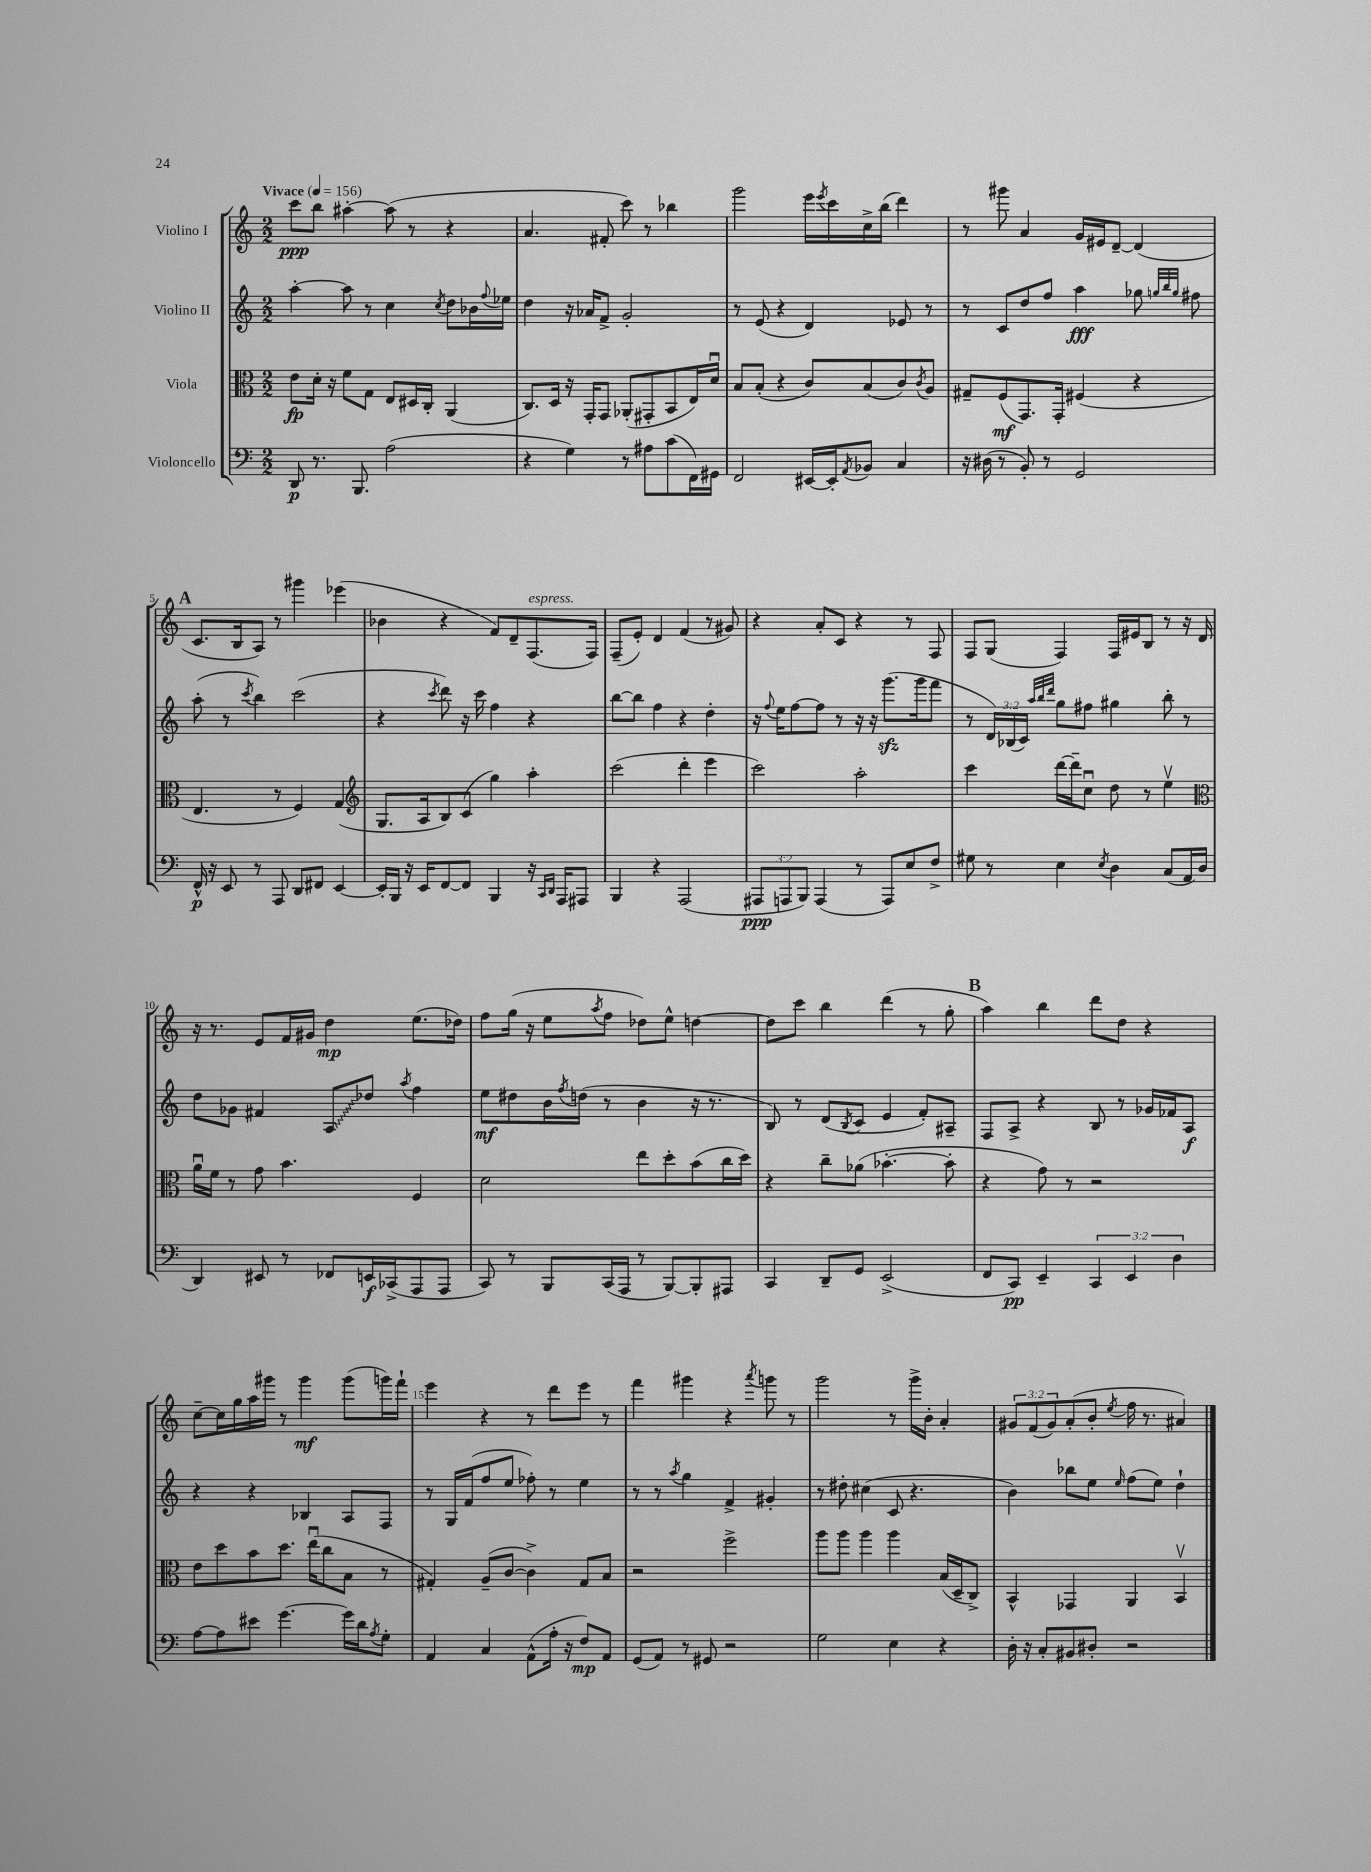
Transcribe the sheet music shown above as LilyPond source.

<<
\new StaffGroup <<
\new Staff = "s0" \with { instrumentName = "Violino I" } {
    \clef treble \key c \major \numericTimeSignature \time 2/2 \override Staff.TupletNumber.text = #tuplet-number::calc-fraction-text \tempo "Vivace" 4 = 156
    c'''8\ppp b''8 ais''4~-. ais''8( r8 r4 |
    a'4. fis'8-. c'''8) r8 bes''4 |
    g'''2 e'''16 \acciaccatura { e'''8 } c'''16 c''16-> b''16( d'''4) |
    r8 gis'''8 a'4 g'16 eis'16 d'8~-- d'4( |
    \mark \markup { \bold "A" } c'8. b16 a8) r8 gis'''4 ees'''4( |
    bes'4 r4 f'8) d'8-- f8.^\markup { \italic "espress." }( f16) |
    f8--( e'8-.) d'4 f'4( r8 gis'8) |
    r4 a'8-. c'8 r4 r8 f8 |
    f8 g8( f4) f16 eis'16 b8 r8 r16 d'16 |
    r16 r8. e'8 f'16 gis'16 d''4\mp e''8.( des''16) |
    f''8 g''16( r16 e''8 \acciaccatura { a''8 } f''8 des''8) e''8-^ d''4~ |
    d''8 c'''8 b''4 d'''4( r8 g''8-. |
    \mark \markup { \bold "B" } a''4) b''4 d'''8 d''8 r4 |
    c''8~-- c''16 g''16 a''16 gis'''16 r8 gis'''4\mf gis'''8( g'''16) f'''16-! |
    e'''4 r4 r8 d'''8 e'''8 r8 |
    f'''4 gis'''4 r4 \acciaccatura { a'''8 } g'''8 r8 |
    g'''2 r8 g'''16-> b'16-. a'4-. |
    \tuplet 3/2 { gis'8 f'8( gis'8) } a'8-.( b'8-. \acciaccatura { e''8 } f''16 r8. ais'4) \bar "|." |
}
\new Staff = "s1" \with { instrumentName = "Violino II" } {
    \clef treble \key c \major \numericTimeSignature \time 2/2 \override Staff.TupletNumber.text = #tuplet-number::calc-fraction-text
    a''4~-. a''8 r8 c''4 \acciaccatura { c''8 } d''8 bes'16 \appoggiatura { f''8 } ees''16 |
    d''4 r16 aes'16 f'8-> g'2-. |
    r8 e'8( r4 d'4) ees'8 r8 |
    r8 c'8 d''8 f''8 a''4\fff ges''8 \grace { g''32 b''32 g''32 } fis''8 |
    \mark \markup { \bold "A" } a''8-.( r8 \acciaccatura { c'''8 } b''4) c'''2( |
    r4 \acciaccatura { c'''8 } d'''8) r16 c'''16 f''4 r4 |
    b''8~ b''8 f''4 r4 d''4-. |
    r16 \appoggiatura { f''8 } e''16 f''8~ f''8 r8 r16 r16 g'''8.\sfz( g'''16 f'''8 |
    r8 \tuplet 3/2 { d'16) bes16( c'16) } \grace { a''32 b''32 d'''32 } g''8 fis''8 gis''4 b''8-. r8 |
    d''8 ges'8 fis'4 \once \override Glissando.style = #'zigzag a8\glissando des''8 \acciaccatura { a''8 } f''4 |
    e''8\mf dis''8 b'16 \acciaccatura { f''8 } d''16( r8 b'4 r16 r8. |
    b8) r8 d'8( \acciaccatura { b8 } c'8 e'4 f'8-.) ais8-- |
    \mark \markup { \bold "B" } f8 a8-> r4 b8 r8 ges'16 fes'16 a8\f |
    r4 r4 bes4 a8 f8 |
    r8 g16 f'16( f''8 e''8 fes''8-.) r8 e''4 |
    r8 r8 \acciaccatura { a''8 } g''4 f'4-> gis'4-. |
    r8 dis''8-. cis''4( c'8 r4. |
    b'4) bes''8 e''8 \grace { e''16 } f''8( e''8) d''4-! \bar "|." |
}
\new Staff = "s2" \with { instrumentName = "Viola" } {
    \clef alto \key c \major \numericTimeSignature \time 2/2
    e'8\fp d'16-. r16 f'8 g8 e8 dis16 c16-. a,4( |
    c8.) d16 r16 g,16-. g,8 aes,8-.( gis,8-. b,8 e16) d'16\downbow |
    b8 b8-.( r4 c'8) b8( c'8) \acciaccatura { c'8 } a8 |
    gis8-- f8\mf( g,8.) g,16-. fis4( r4 |
    \mark \markup { \bold "A" } e4. r8 f4) g4( |
    \clef treble g8. a16 b8) c'8( g''4) a''4-. |
    c'''2( d'''4-. e'''4 |
    c'''2) a''2-. |
    c'''4 d'''16~ d'''16-- c''8\downbow d''8 r8 e''4\upbow |
    \clef alto a'16\downbow f'16 r8 g'8 b'4. f4 |
    d'2 e''8 d''8-. b'8( c''16 d''16) |
    r4 c''8-- aes'8( bes'4.~-. bes'8-. |
    \mark \markup { \bold "B" } r4 g'8) r8 r2 |
    e'8 d''8 b'8 d''8. e''16\downbow( c''8 b8 r8 |
    gis4-.) a8--( c'8~ c'4->) gis8 b8 |
    r2 f''2-> |
    a''8 a''8 a''4 a''4 b16( d16-- c8->) |
    b,4-^ ges,4 a,4 b,4\upbow \bar "|." |
}
\new Staff = "s3" \with { instrumentName = "Violoncello" } {
    \clef bass \key c \major \numericTimeSignature \time 2/2 \override Staff.TupletNumber.text = #tuplet-number::calc-fraction-text
    d,8\p r8. b,,8. a2( |
    r4 g4) r8 ais8 c'8( f,16) gis,16 |
    f,2 eis,16~ eis,16-. \acciaccatura { a,8 } bes,8 c4 |
    r16 dis16( r8 b,8-.) r8 g,2 |
    \mark \markup { \bold "A" } f,16-^\p r16 e,8 r8 a,,8 d,8 fis,8 e,4~ |
    e,16-. b,,16 r16 e,16 f,8~ f,8 b,,4 r16 \grace { c,16 d,16 } a,,16 ais,,8 |
    b,,4 r4 a,,2( |
    \tuplet 3/2 { ais,,8\ppp a,,8 b,,8) } a,,4( r8 a,,8) e8 f8-> |
    gis8 r8 e4 \acciaccatura { e8 } d4 c8( a,16 d16 |
    d,4) eis,8 r8 fes,8 e,16\f ces,16->( a,,8 a,,8 |
    c,8) r8 b,,8 c,16( a,,16 r8 b,,8~) b,,8-. ais,,8 |
    c,4 d,8-- g,8 e,2->( |
    \mark \markup { \bold "B" } f,8 c,8\pp) e,4-- \tuplet 3/2 { c,4 e,4 d4 } |
    a8~ a8 eis'8 g'4.~ g'16 d'16 \acciaccatura { a8 } g8-. |
    a,4 c4 a,8-^( a16-. r16 f8\mp) a,8 |
    g,8( a,8) r8 gis,8 r2 |
    g2 e4 r4 |
    d16-. r16 c8-. bis,8 dis8-. r2 \bar "|." |
}
>>
>>
\layout { \context { \Score \override BarNumber.break-visibility = ##(#f #t #t) barNumberVisibility = #(every-nth-bar-number-visible 5) } }
